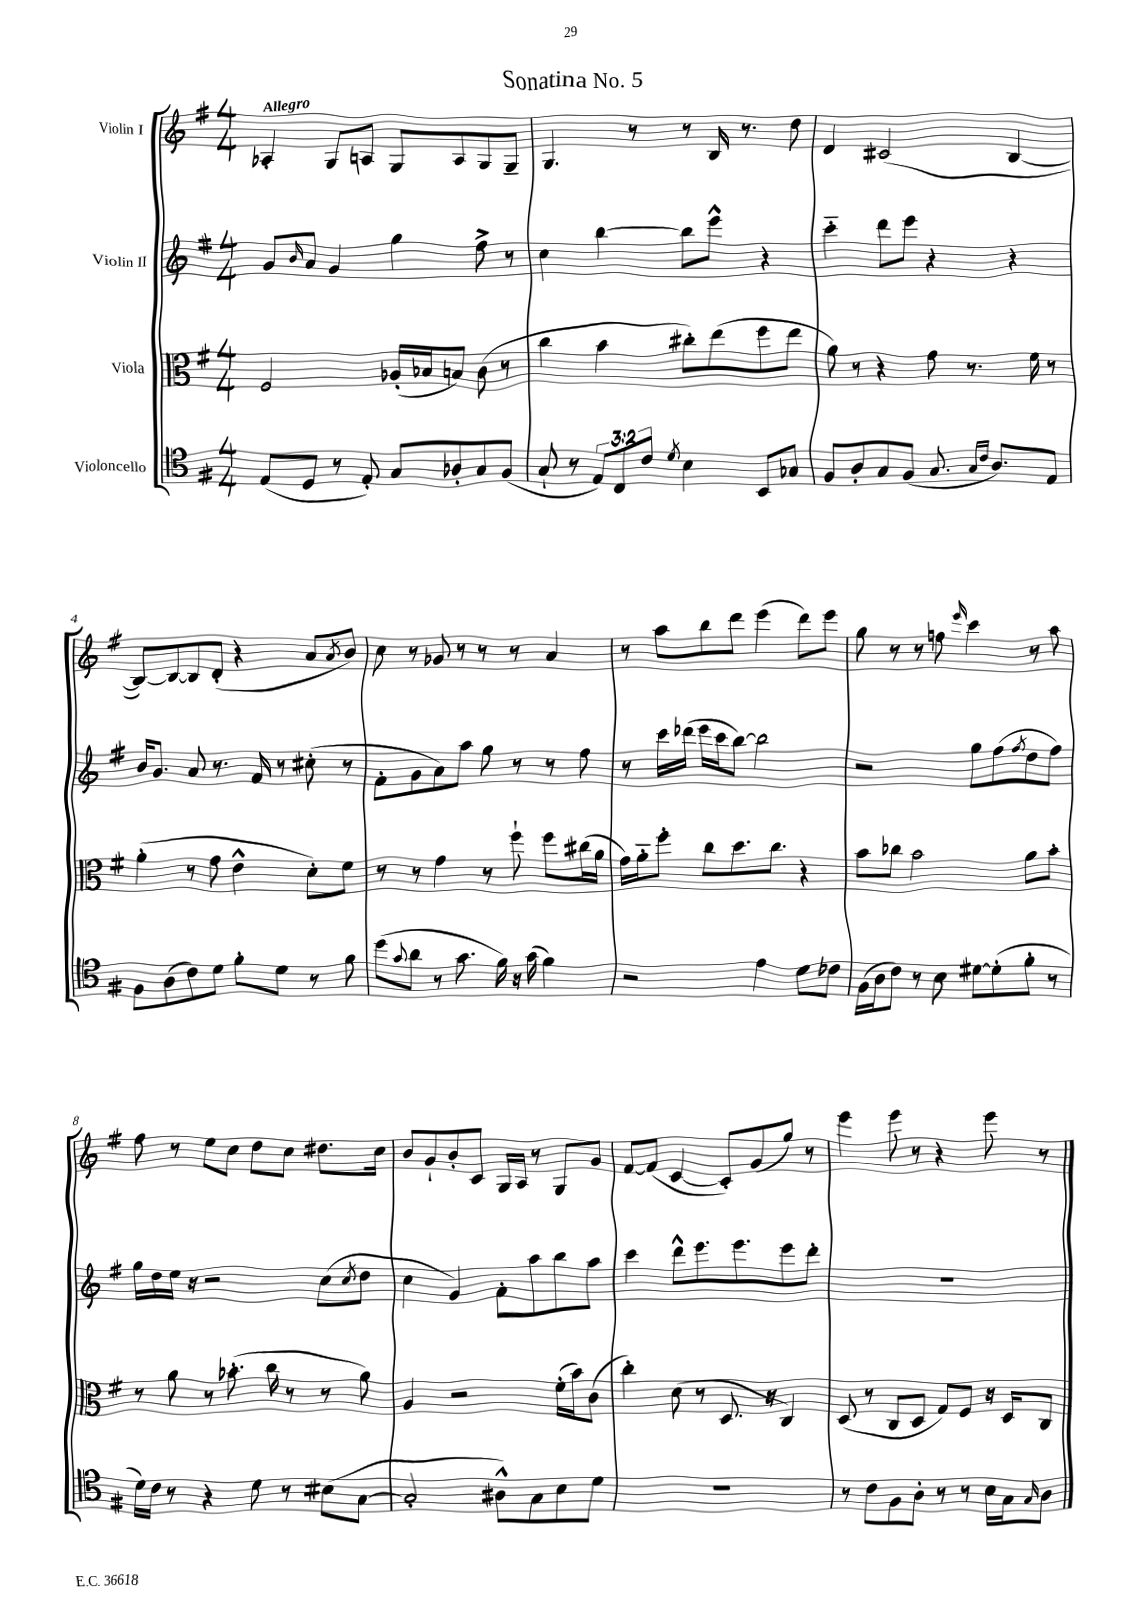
\header { title = "Sonatina No. 5" }
<<
\new StaffGroup <<
\new Staff = "s0" \with { instrumentName = "Violin I" } {
    \clef treble \key g \major \numericTimeSignature \time 4/4 \tempo "Allegro"
    aes4-. g8 a8 g8 a8 g8 g8-- |
    g4. r8 r8 b16 r8. d''8 |
    d'4 cis'2( b4~ |
    b8~) b8~ b8 d'8-.( r4 a'8 \acciaccatura { a'8 } b'8) |
    c''8 r8 ges'8 r8 r8 r8 a'4 |
    r8 a''8 b''8 d'''8 e'''4( d'''8) e'''8 |
    g''8 r8 r8 f''8 \grace { e'''16 } c'''4 r8 a''8 |
    fis''8 r8 e''8 c''8 d''8 c''8 dis''8. c''16 |
    b'8 g'8-! b'8-. c'8 g16 a16 r8 g8 g'8 |
    fis'8~ fis'8( c'4~ c'8-.) g'8( g''8) r8 |
    e'''4 e'''8 r8 r4 e'''8 r8 \bar "|." |
}
\new Staff = "s1" \with { instrumentName = "Violin II" } {
    \clef treble \key g \major \numericTimeSignature \time 4/4
    g'8 \grace { b'16 } a'8 g'4 g''4 fis''8-> r8 |
    c''4 b''4~ b''8 e'''8-^ r4 |
    c'''4-_ d'''8 e'''8 r4 r4 |
    b'16 g'8. a'8 r8. fis'16 r8 cis''8-.( r8 |
    fis'8-. g'8 a'8) a''8 g''8 r8 r8 fis''8 |
    r8 c'''16 des'''16( e'''16 c'''16 b''8~) b''2 |
    r2 g''8 fis''8( \acciaccatura { fis''8 } d''8 fis''8) |
    g''16 d''16 e''16 r16 r2 c''8( \acciaccatura { c''8 } d''8 |
    c''4 g'4) fis'8-. a''8 b''8 a''8 |
    c'''4 d'''8-^ e'''8. e'''8. e'''8 d'''8-. |
    R1 \bar "|." |
}
\new Staff = "s2" \with { instrumentName = "Viola" } {
    \clef alto \key g \major \numericTimeSignature \time 4/4
    fis2 aes16-.( bes16 b8) c'8( r8 |
    c''4 b'4 cis''8-.) e''8( fis''8 e''8 |
    a'8) r8 r4 g'8 r8. fis'16 r8 |
    a'4-.( r8 g'8 e'4-^ d'8-.) fis'8 |
    r8 r8 g'4 r8 fis''8-! fis''8 cis''16( a'16 |
    g'16) a'16-_ fis''8-. c''8 d''8. c''8. r4 |
    b'8 ces''8 b'2 a'8 b'8-. |
    r8 a'8 r8 bes'8.-.( c''16 r8 r8 a'8) |
    a4 r2 fis'16-.( b'16) c'8( |
    c''4-.) d'8( r8 d8. r16 c4) |
    d8( r8 c8 d8 g8) fis8 r16 d16 c8 \bar "|." |
}
\new Staff = "s3" \with { instrumentName = "Violoncello" } {
    \clef tenor \key g \major \numericTimeSignature \time 4/4 \override Staff.TupletNumber.text = #tuplet-number::calc-fraction-text
    e8( d8 r8 e8-.) g8 aes8-. g8 fis8( |
    g8-! r8 \tuplet 3/2 { e8) c8 c'8 } \acciaccatura { d'8 } b4 b,8 ges8 |
    fis8 a8-. g8 fis8( g8. \grace { g16 c'16 } a8.) e8 |
    fis8 a8( c'8) d'8 fis'8-. d'8 r8 fis'8 |
    d''8( \appoggiatura { g'8 } a'8 r8 g'8. fis'16) r16 g'16( fis'4) |
    r2 e'4 d'8 ces'8 |
    fis16( a16 c'8) r8 b8 dis'8~ dis'8-.( fis'8-. r8 |
    d'16) c'16 r8 r4 d'8 r8 bis8( g8~ |
    g2-. ais8-^) g8 b8 d'8 |
    R1 |
    r8 c'8 fis8 a8-. r8 r8 b16 g16 \grace { g16 } a8 \bar "|." |
}
>>
>>
